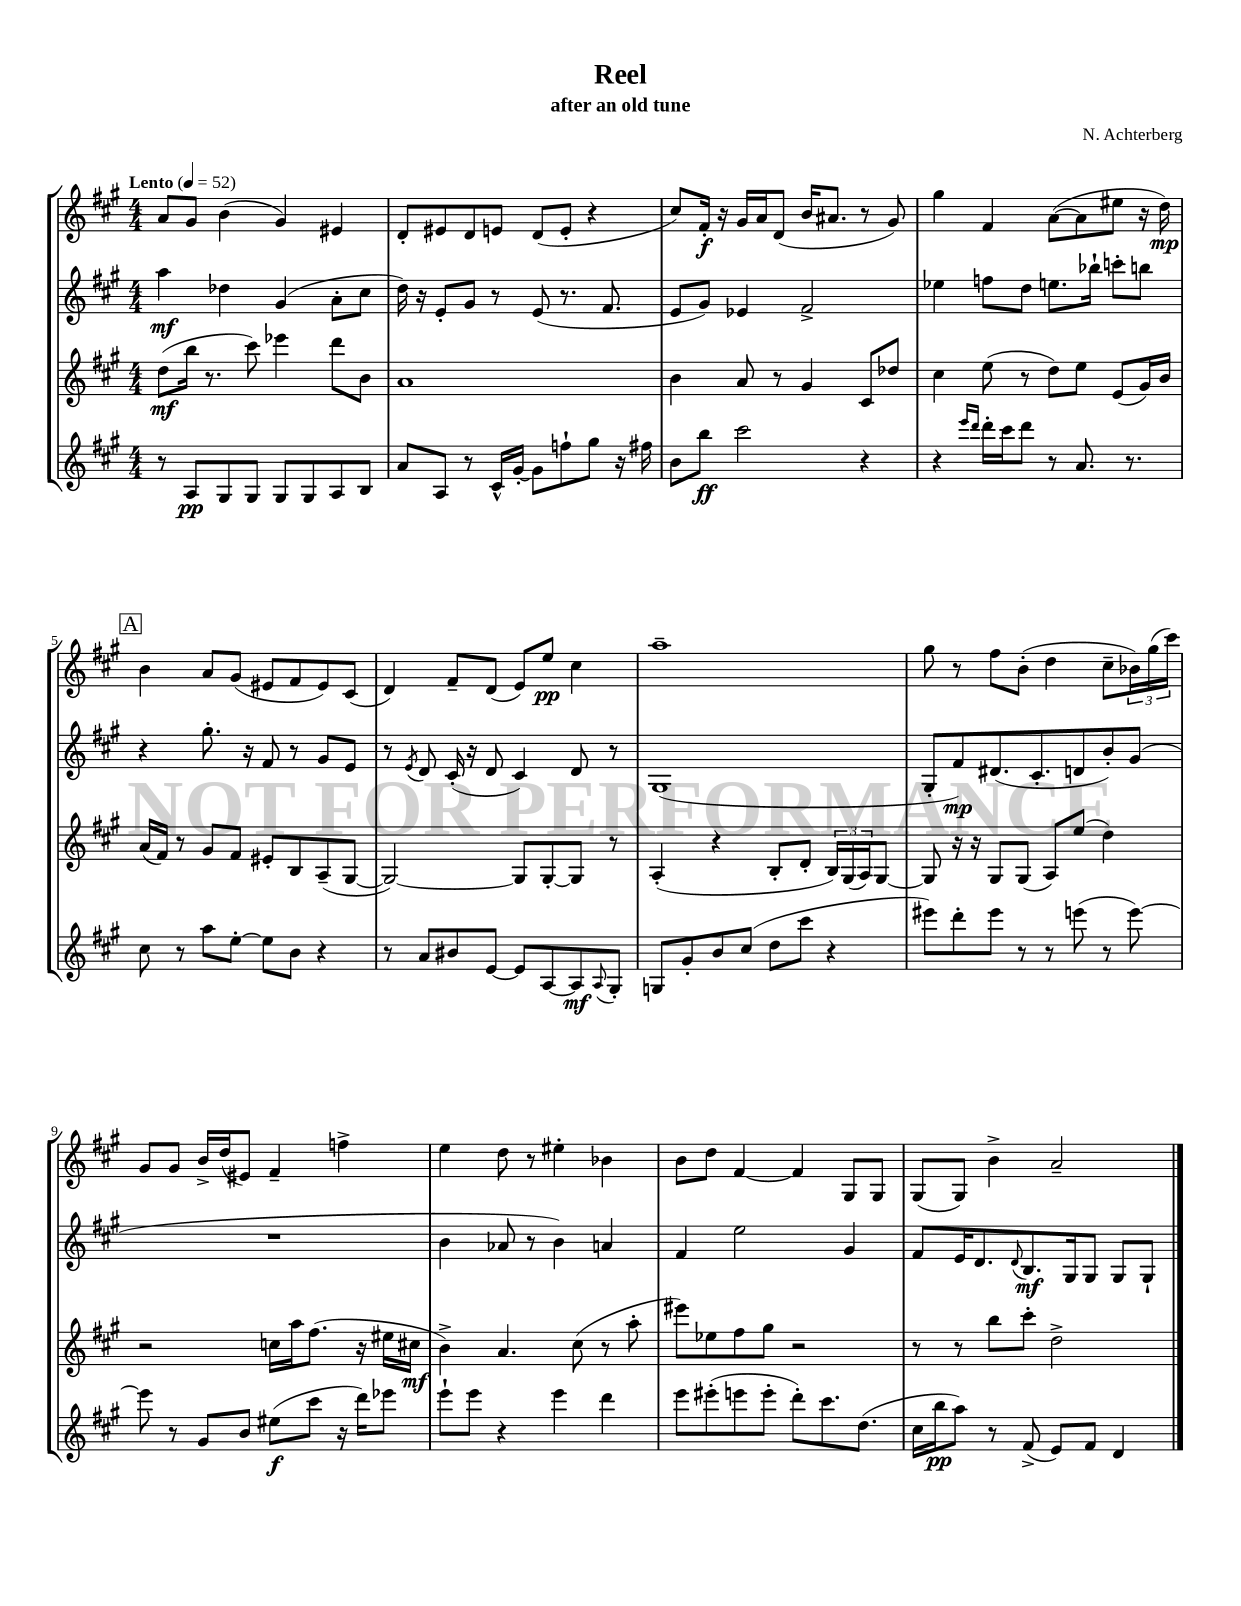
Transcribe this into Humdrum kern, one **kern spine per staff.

**kern	**kern	**kern	**kern
*staff4	*staff3	*staff2	*staff1
*clefG2	*clefG2	*clefG2	*clefG2
*k[f#c#g#]	*k[f#c#g#]	*k[f#c#g#]	*k[f#c#g#]
*M4/4	*M4/4	*M4/4	*M4/4
*MM52	*MM52	*MM52	*MM52
8r	(8dd	4aa	8a
8A	16bb	.	8g#
.	8.r	.	.
8G#	.	4dd-	(4b
8G#	8ccc#)	.	.
8G#	4eee-	(4g#	4g#)
8G#	.	.	.
8A	8ddd	8a'	4e#
8B	8b	8cc#	.
=	=	=	=
8a	1a	16dd)	8d'
.	.	16r	.
8A	.	8e'	8e#
8r	.	8g#	8d
16c#^^	.	8r	8e
[16g#'	.	.	.
8g#]	.	(8e	(8d
8ff`	.	8.r	8e'
8gg#	.	.	4r
.	.	8.f#	.
16r	.	.	.
16ff#	.	.	.
=	=	=	=
8b	4b	8e	8cc#)
8bb	.	8g#)	16f#'
.	.	.	16r
2ccc#	8a	4e-	16g#
.	.	.	16a
.	8r	.	(8d
.	4g#	2f#^	16b
.	.	.	8.a#
4r	8c#	.	8r
.	8dd-	.	8g#)
=	=	=	=
4r	4cc#	4ee-	4gg#
16qqeee	.	.	.
16qqddd	.	.	.
16ddd'	(8ee	8ff	4f#
16ccc#	.	.	.
8ddd	8r	8dd	.
8r	8dd)	8.ee	([8a
8.a	8ee	.	8a]
.	.	16bb-`	.
.	(8e	8ccc'	8ee#
8.r	.	.	.
.	16g#)	8bb	16r
.	16b	.	16dd)
=	=	=	=
8cc#	(16a	4r	4b
.	16f#)	.	.
8r	8r	.	.
8aa	8g#	8.gg#'	8a
[8ee'	8f#	.	(8g#
.	.	16r	.
8ee]	8e#'	8f#	8e#
8b	8B	8r	8f#
4r	(8A~	8g#	8e#)
.	[8G#	8e	(8c#
=	=	=	=
8r	2G#_)	8r	4d)
.	.	8qe	.
8a	.	8d	.
8b#	.	(16c#'	8f#~
.	.	16r	.
[8e	.	8d	(8d
8e]	8G#]	4c#)	8e)
[8A	[8G#'	.	8ee
8A]	8G#]	8d	4cc#
8qqA	.	.	.
8G#'	8r	8r	.
=	=	=	=
8G	(4A'	(1G#	1aa~
8g#'	.	.	.
8b	4r	.	.
(8cc#	.	.	.
8dd	8B'	.	.
8ccc#	8d'	.	.
4r	24B)	.	.
.	(24G#	.	.
.	24A)	.	.
.	[8G#	.	.
=	=	=	=
8eee#)	8G#]	8G#'	8gg#
8ddd'	16r	8f#)	8r
.	16r	.	.
8eee#	8G#	(8.d#	8ff#
8r	(8G#	.	(8b'
.	.	8.c#'	.
8r	8A)	.	4dd
(8eee	(8ee	8d	.
8r	4dd)	8b')	8cc#~
[8eee)	.	(8g#	24b-)
.	.	.	(24gg#
.	.	.	24ccc#)
=	=	=	=
8eee]	2r	1r	8g#
8r	.	.	8g#
8g#	.	.	16b^
.	.	.	(16dd
8b	.	.	8e#)
(8ee#	16cc	.	4f#~
.	16aa	.	.
8ccc#	(8.ff#	.	.
16r	.	.	4ff^
16ddd)	16r	.	.
8eee-	16ee#	.	.
.	16cc#	.	.
=	=	=	=
8eee`	4b^)	4b	4ee
8eee	.	.	.
4r	4.a	8a-	8dd
.	.	8r	8r
4eee	.	4b)	4ee#'
.	(8cc#	.	.
4ddd	8r	4a	4b-
.	8aa'	.	.
=	=	=	=
8eee	8eee#)	4f#	8b
(8eee#'	8ee-	.	8dd
8eee	8ff#	2ee	[4f#
8eee'	8gg#	.	.
8ddd')	2r	.	4f#]
8.ccc#	.	.	.
.	.	4g#	8G#
(8.dd	.	.	.
.	.	.	8G#
=	=	=	=
16cc#	8r	8f#	(8G#
16bb	.	.	.
8aa)	8r	16e	8G#)
.	.	8.d	.
8r	8bb	.	4b^
.	.	8qqd	.
(8f#^	8ccc#'	8.B	.
8e)	2dd^	.	2a~
.	.	16G#	.
8f#	.	8G#	.
4d	.	8G#	.
.	.	8G#`	.
==	==	==	==
*-	*-	*-	*-
